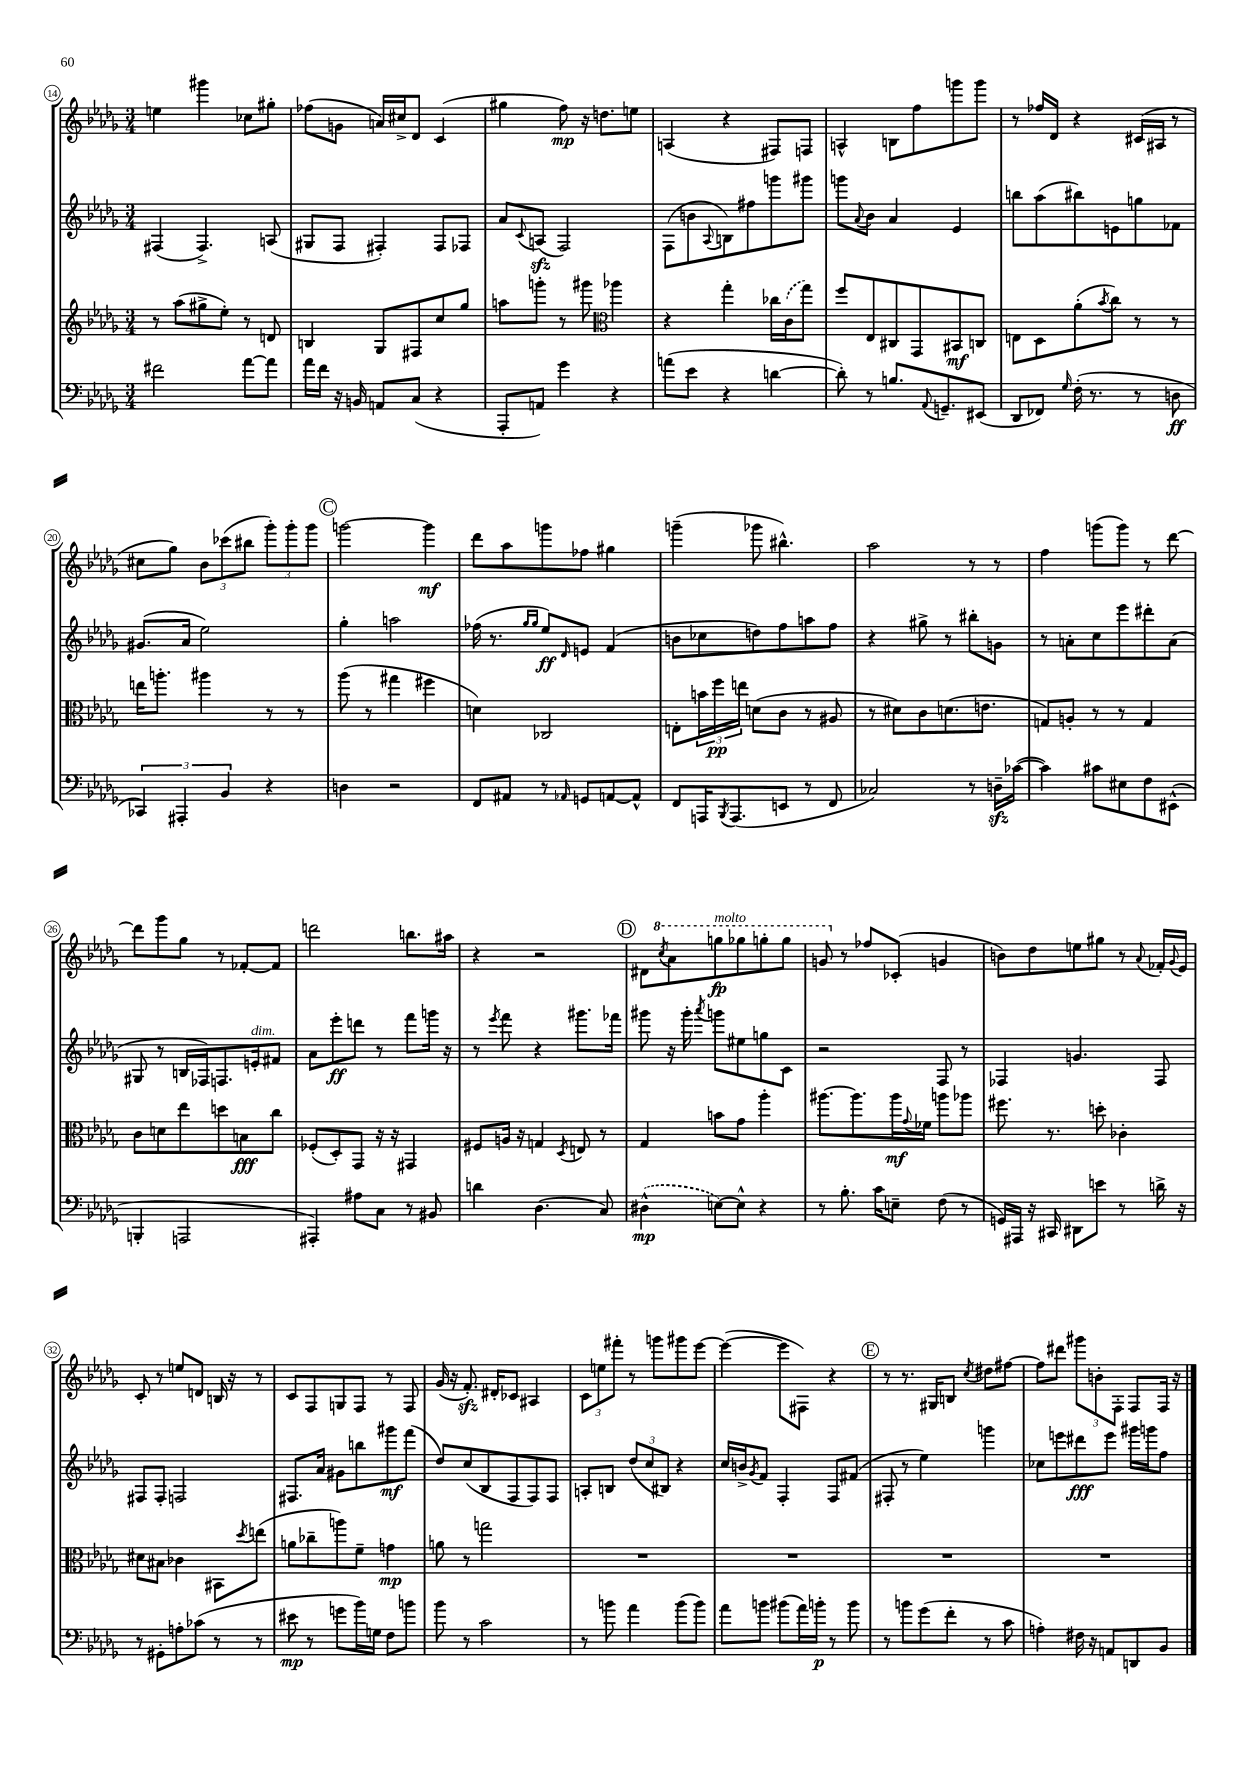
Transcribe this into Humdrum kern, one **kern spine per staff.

**kern	**kern	**kern	**kern
*staff4	*staff3	*staff2	*staff1
*clefF4	*clefG2	*clefG2	*clefG2
*k[b-e-a-d-g-]	*k[b-e-a-d-g-]	*k[b-e-a-d-g-]	*k[b-e-a-d-g-]
*M3/4	*M3/4	*M3/4	*M3/4
2f#	8r	(4F#	4ee
.	(8aa-	.	.
.	8gg#^	4.F#^)	4ggg#
.	8ee-')	.	.
[8a-	8r	.	8cc-
8a-]	8d	(8A	8gg#'
=	=	=	=
16a-	4B	8G#	(8ff-
16f	.	.	.
16r	.	8F	8g
16BB	.	.	.
8AA	8G-	4F#')	16a)
.	.	.	16cc#^
(8C	8F#	.	8d-
4r	8cc	8F#	(4c
.	8gg-	8F-	.
=	=	=	=
8AAA-'	8aa	8a-	4gg#
.	.	8qqc	.
8AA)	8ggg'	(8A	.
4g-	8r	2F)	8ff)
.	8ggg#	.	16r
.	.	.	8.dd
*	*clefC3	*	*
4r	4aa-	.	.
.	.	.	8ee
=	=	=	=
(8a	4r	(8F	(4A
8e-	.	8b	.
.	.	8qqA-	.
4r	4gg-'	8B)	4r
.	.	8ff#	.
[4d	16cc-	8ggg	8F#)
.	(16c	.	.
.	8gg-)	8ggg#	8F
=	=	=	=
8d'])	8ff	8ggg	4A^^
.	.	8qqa-	.
8r	8E-	8b-	.
8.B	8C#	4a-	8B
.	8GG-	.	8ff
8qqAA-	.	.	.
8.GG~	.	.	.
.	8BB#	4e-	8ggg
(8EE#	8C	.	8ggg
=	=	=	=
8DD-	8E	8bb	8r
8FF-)	8D-	(8aa-	16ff-
.	.	.	16d-
16qqG-	.	.	.
(16F'	(8a-'	8bb#)	4r
8.r	.	.	.
.	8qb-	.	.
.	8cc)	8e	.
8r	8r	8gg	(16c#
.	.	.	16A#
8D	8r	8f-	8r
=	=	=	=
6CC-)	16ee	(8.g#	8cc#
.	8.aa'	.	.
.	.	.	8gg-)
6AAA#'	.	.	.
.	.	16a-	.
.	4aa#	2ee-)	12b-
6BB-	.	.	(12ccc-
.	.	.	12bb#
4r	8r	.	12ggg-')
.	.	.	12ggg-'
.	8r	.	.
.	.	.	12ggg-
=	=	=	=
4D	(8aa-	4gg-'	[2ggg
.	8r	.	.
2r	4gg#	2aa	.
.	4ff#	.	4ggg]
=	=	=	=
8FF	4d)	(16ff-	8ddd-
.	.	8.r	.
8AA#	.	.	8aa-
.	.	16qqgg-	.
.	.	16qqgg-	.
8r	2C-	8ee-)	8ggg
16qqAA-	.	16qqd-	.
8GG	.	8e	8ff-
[8AA	.	(4f	4gg#
8AA^^]	.	.	.
=	=	=	=
8FF	8E'	8b	(4ggg~
16AAA	24b	8cc-	.
.	24ff	.	.
8qBBB-	.	.	.
(8.AAA	.	.	.
.	24ee	.	.
.	(8d	8dd)	8ggg-
8EE	8c	8ff	4.bb#^^)
8r	8r	8aa	.
8FF	8A#	8ff	.
=	=	=	=
2C-)	8r	4r	2aa-
.	8d#)	.	.
.	8c	8gg#^	.
.	(8.d	8r	.
8r	.	8bb#'	8r
.	8.e	.	.
16D~	.	8g	8r
([16c-	.	.	.
=	=	=	=
4c-])	8G)	8r	4ff
.	8A'	8a'	.
8c#	8r	8cc	(8ggg
8E#	8r	8eee-	8ggg)
8F	4G	8ddd#'	8r
(8EE#^^	.	(8a	[8ddd-
=	=	=	=
4BBB'	8c	8G#	8ddd-]
.	8d	8r	8ggg-
2AAA	8ee-	16B	8gg-
.	.	16F-)	.
.	8dd	8.F	8r
.	8B	.	[8f-'
.	.	16e'	.
.	8cc	8f#	8f-]
=	=	=	=
4AAA#')	(8F-'	8a-	2ddd
.	8D-')	8eee-'	.
8A#	8GG-	8ddd	.
8C	16r	8r	.
.	16r	.	.
8r	4GG#	8fff	8.bb
8BB#	.	16ggg	.
.	.	16r	16aa#
=	=	=	=
4d	8F#	8r	4r
.	.	8qeee-	.
.	16A	8fff	.
.	16r	.	.
(4.D-	4G	4r	2r
.	8qD-	.	.
.	8E	8.ggg#	.
8C)	8r	.	.
.	.	16fff-	.
=	=	=	=
(4D#^^	4G-	8ggg#	8d#
.	.	.	8qccc
.	.	16r	8aa-
.	.	16ggg#'	.
.	.	8qaaa-	.
[8E)	8b	8ggg	8ggg
8E^^]	8g-	8ee#	8ggg-
4r	4aa-'	8gg	8ggg'
.	.	8c	8ggg
=	=	=	=
8r	[8.aa#	2r	8gg
8.B-'	.	.	8r
.	8.aa#]	.	.
.	.	.	8ff-
16c	.	.	.
8E~	16aa#	.	(8c-'
.	8qqg-	.	.
.	16f-	.	.
(8F	8aa	8F	4g
8r	8aa-	8r	.
=	=	=	=
16GG)	8.ff#	4F-	8b)
16AAA#	.	.	.
16r	.	.	8dd-
16CC#	8.r	.	.
8DD#	.	4.g	8ee
8e	8dd'	.	8gg#
8r	4c-'	.	8r
.	.	.	8qqa-
16d^	.	8F-	16f-'
.	.	.	8qqg-
16r	.	.	16e-
=	=	=	=
8r	8d#	8F#	8c'
8GG#'	8B#	8F#'	8r
8A'	4c-	2F	8ee
(8c-	.	.	8d
8r	8BB#	.	16B
.	.	.	16r
.	8qdd-	.	.
8r	(8ee	.	8r
=	=	=	=
8e#	8a	8.F#	8c
8r	8cc-~	.	8F
.	.	16a-	.
8g	8aa)	8g#	8G
16b-)	8f~	8bb	8F
16G	.	.	.
8F	4g	8ggg#	8r
8b	.	(8fff	8F
=	=	=	=
8b-	8a	8dd-)	(16g-
.	.	.	16r
8r	8r	(8cc	8.f')
2c	2gg	8B-	.
.	.	.	16d#'
.	.	8F	8c-
.	.	8F)	4A#
.	.	8F	.
=	=	=	=
8r	2.r	8A'	12c
.	.	.	12ee
8b	.	8B	.
.	.	.	12fff#'
4a-	.	(12dd-	8r
.	.	12cc	.
.	.	.	8ggg
.	.	12B#)	.
(8b	.	4r	8ggg#
8b)	.	.	[8eee-
=	=	=	=
8a-	2.r	16cc	(4eee-_
.	.	16b^	.
.	.	8qg-	.
8b	.	8f	.
(8b#	.	4F'	8eee-]
16a-)	.	.	8F#)
16b'	.	.	.
8r	.	8F	4r
8b	.	(8f#	.
=	=	=	=
8r	2.r	8F#'	8r
8b	.	8r	8.r
(8g-	.	4ee-)	.
.	.	.	16G#
8f'	.	.	8B
.	.	.	8qcc
8r	.	4ggg	8dd#
8c	.	.	[8ff#
=	=	=	=
4A')	2.r	8cc-	8ff#]
.	.	8eee	8ddd#
16F#	.	8ddd#	12ggg#
16r	.	.	.
.	.	.	12b'
8AA	.	8eee	.
.	.	.	12F'
8DD	.	16ggg#	8F
.	.	16ggg	.
8BB-	.	8ff	16F
.	.	.	16r
==	==	==	==
*-	*-	*-	*-
